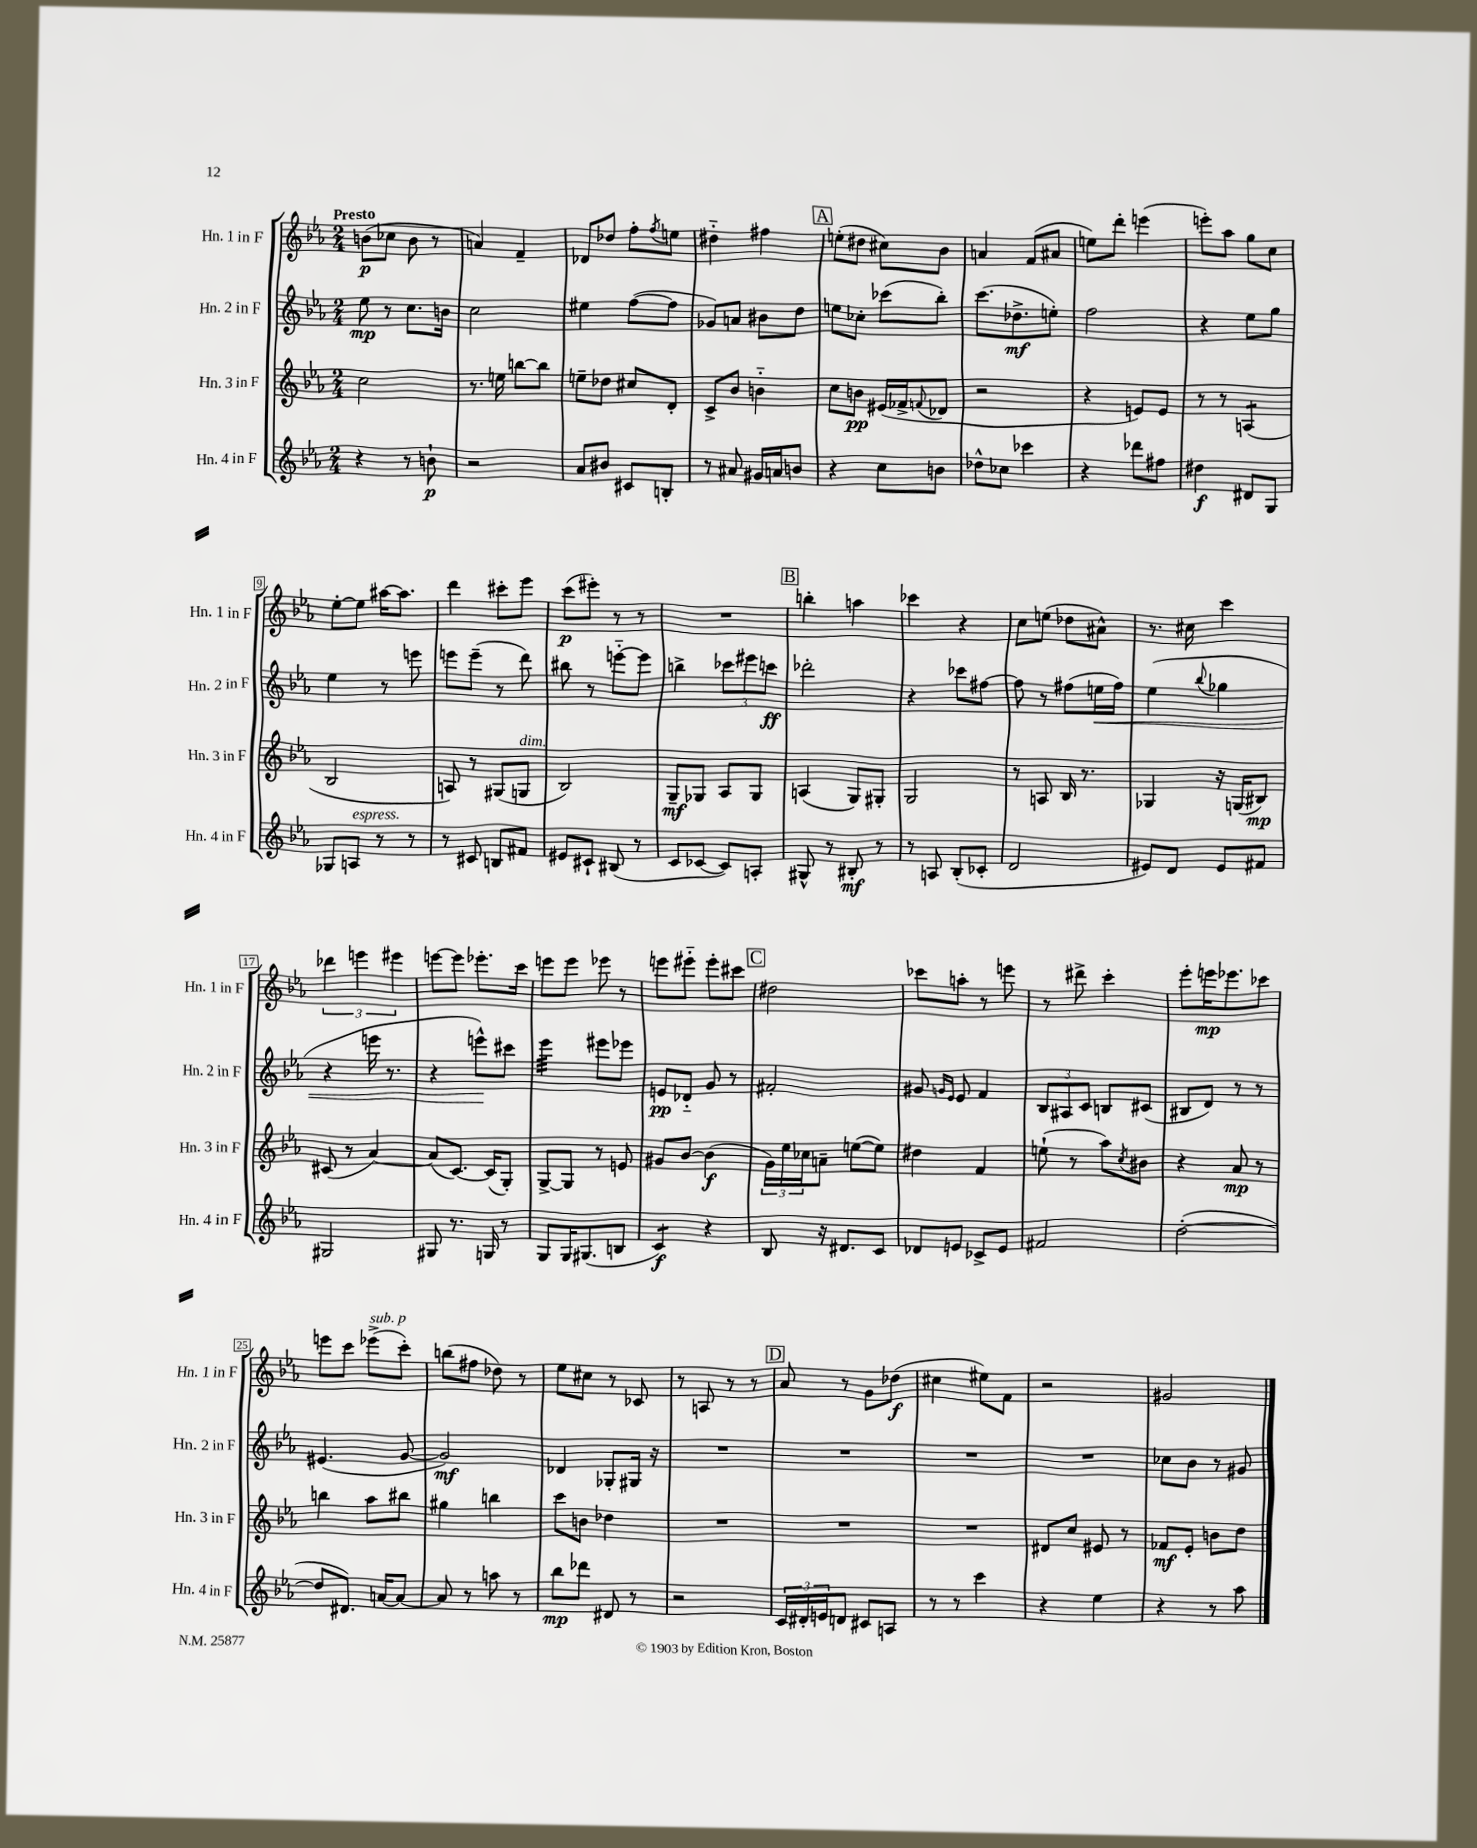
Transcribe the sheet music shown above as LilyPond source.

<<
\new StaffGroup <<
\new Staff = "s0" \with { instrumentName = "Hn. 1 in F" shortInstrumentName = "Hn. 1 in F" } {
    \clef treble \key ees \major \numericTimeSignature \time 2/4 \tempo "Presto"
    b'8\p( ces''8 b'8 r8 |
    a'4) f'4-- |
    des'8 des''8 f''8-. \acciaccatura { f''8 } e''8 |
    dis''4-_ fis''4 |
    \mark \markup { \box "A" } e''8-.( dis''8 cis''8) bes'8 |
    a'4 f'8( ais'8 |
    e''8) d'''8-. e'''4( |
    e'''8-.) aes''8 g''8 c''8 |
    ees''8~-. ees''8 ais''16~ ais''8. |
    d'''4 cis'''8-. ees'''8 |
    c'''8\p( eis'''8-.) r8 r8 |
    R2 |
    \mark \markup { \box "B" } b''4-. a''4 |
    ces'''4 r4 |
    c''8 e''8( des''8 ais'8-^) |
    r8. cis''16 c'''4 |
    \tuplet 3/2 { des'''4 e'''4 eis'''4 } |
    e'''8~ e'''8 ees'''8.-. c'''16 |
    e'''8 e'''8 ees'''8 r8 |
    e'''8 eis'''8-_ eis'''8-. cis'''8 |
    \mark \markup { \box "C" } dis''2 |
    ces'''8 a''8-. r8 e'''8 |
    r8 dis'''8-> c'''4-. |
    ees'''8-. e'''16\mp ees'''8. ces'''8 |
    e'''8 c'''8 ees'''8->^\markup { \italic "sub. p" }( c'''8-.) |
    b''8( fis''8 des''8) r8 |
    ees''8 cis''8 r8 ces'8 |
    r8 a8 r8 r8 |
    \mark \markup { \box "D" } aes'8 r8 g'8 des''8\f( |
    cis''4 eis''8) f'8 |
    r2 |
    gis'2 \bar "|." |
}
\new Staff = "s1" \with { instrumentName = "Hn. 2 in F" shortInstrumentName = "Hn. 2 in F" } {
    \clef treble \key ees \major \numericTimeSignature \time 2/4
    ees''8\mp r8 c''8. b'16 |
    c''2 |
    eis''4 f''8~( f''8 |
    ges'8) a'8 bis'8 d''8 |
    \mark \markup { \box "A" } e''8 ces''8-. ces'''8( bes''8-.) |
    c'''8.( des''8.->\mf e''8-.) |
    f''2 |
    r4 ees''8 g''8 |
    ees''4 r8 e'''8 |
    e'''8 e'''8--( r8 d'''8) |
    bis''8 r8 e'''8~-_ e'''8 |
    b''4-> \tuplet 3/2 { ces'''8 eis'''8 c'''8\ff } |
    \mark \markup { \box "B" } des'''2-. |
    r4 ces'''8 fis''8~ |
    fis''8 r8 fis''8( e''16\< fis''16) |
    ees''4( \appoggiatura { bes''8 } ges''4 |
    r4 e'''16 r8. |
    r4 e'''8-^\!) cis'''8 |
    ees'''4:32 eis'''8 ees'''8 |
    e'8\pp des'8-_ g'8 r8 |
    \mark \markup { \box "C" } fis'2-. |
    gis'8 \grace { g'16 ees'16 } ees'8 f'4 |
    \tuplet 3/2 { bes8 ais8 c'8 } b8 cis'8( |
    bis8 d'8) r8 r8 |
    eis'4.( g'8~ |
    g'2\mf) |
    des'4 ges8-. gis16 r16 |
    R2 |
    \mark \markup { \box "D" } R2 |
    R2 |
    R2 |
    ces''8 bes'8 r8 gis'8 \bar "|." |
}
\new Staff = "s2" \with { instrumentName = "Hn. 3 in F" shortInstrumentName = "Hn. 3 in F" } {
    \clef treble \key ees \major \numericTimeSignature \time 2/4
    c''2 |
    r8. e''16 b''8~ b''8 |
    e''8-- des''8 cis''8 d'8-. |
    c'8-> bes'8 b'4-_ |
    \mark \markup { \box "A" } c''8 b'8\pp eis'16( fes'16-> \appoggiatura { f'8 } des'8 |
    r2 |
    r4 e'8) e'8 |
    r8 r8 a4:8( |
    bes2 |
    a8) r8 gis8( g8^\markup { \italic "dim." } |
    bes2) |
    g8--\mf ges8 aes8 ges8 |
    \mark \markup { \box "B" } a4( g8) gis8-. |
    g2 |
    r8 a8 bes16 r8. |
    ges4 r16 g16( bis8\mp) |
    cis'8( r8 aes'4~) |
    aes'8( c'8.~) c'16( g8-.) |
    g8~-> g8 r8 e'8 |
    gis'8 bes'8~ bes'4\f( |
    \mark \markup { \box "C" } \tuplet 3/2 { g'16) ees''16 ces''16 } a'8-- e''8~( e''8) |
    dis''4 f'4 |
    e''8-!( r8 aes''8) \acciaccatura { c''8 } bis'8 |
    r4 aes'8\mp r8 |
    b''4 aes''8 bis''8 |
    gis''4 b''4 |
    c'''8 b'8 des''4 |
    R2 |
    \mark \markup { \box "D" } R2 |
    R2 |
    dis'8 c''8 eis'8 r8 |
    fes'8\mf ees'8-. b'8 d''8 \bar "|." |
}
\new Staff = "s3" \with { instrumentName = "Hn. 4 in F" shortInstrumentName = "Hn. 4 in F" } {
    \clef treble \key ees \major \numericTimeSignature \time 2/4
    r4 r8 b'8-!\p |
    r2 |
    aes'8 bis'8 cis'8 b8-. |
    r8 ais'8 gis'16 a'16 b'8 |
    \mark \markup { \box "A" } r4 c''8 b'8 |
    des''8-^ ces''8 ces'''4 |
    r4 des'''8 fis''8 |
    dis''4\f dis'8 g8 |
    ges8 a8^\markup { \italic "espress." } r8 r8 |
    r8 cis'8 b8 fis'8 |
    eis'8 cis'8-! bis8( r8 |
    c'8 ces'8~ ces'8) a8-. |
    \mark \markup { \box "B" } gis8-^ r8 bis8-.\mf r8 |
    r8 a8 bes8-.( ces'8-. |
    d'2 |
    eis'8) d'8 eis'8 fis'8 |
    gis2 |
    gis8 r8. g16 r8 |
    g8 g16 gis8.( b8 |
    c'4:8\f) r4 |
    \mark \markup { \box "C" } bes8 r16 dis'8. c'8 |
    des'8 e'8 ces'8-> e'8 |
    fis'2 |
    d''2~-.( |
    d''8 dis'8.) a'16~ a'8~ |
    a'8 r8 a''8 r8 |
    bes''8\mp des'''8 dis'8 r8 |
    r2 |
    \mark \markup { \box "D" } \tuplet 3/2 { c'16 dis'16-. e'16 } d'8 cis'8 a8 |
    r8 r8 c'''4 |
    r4 ees''4 |
    r4 r8 aes''8 \bar "|." |
}
>>
>>
\layout { \context { \Score \override BarNumber.stencil = #(make-stencil-boxer 0.1 0.3 ly:text-interface::print) } }
